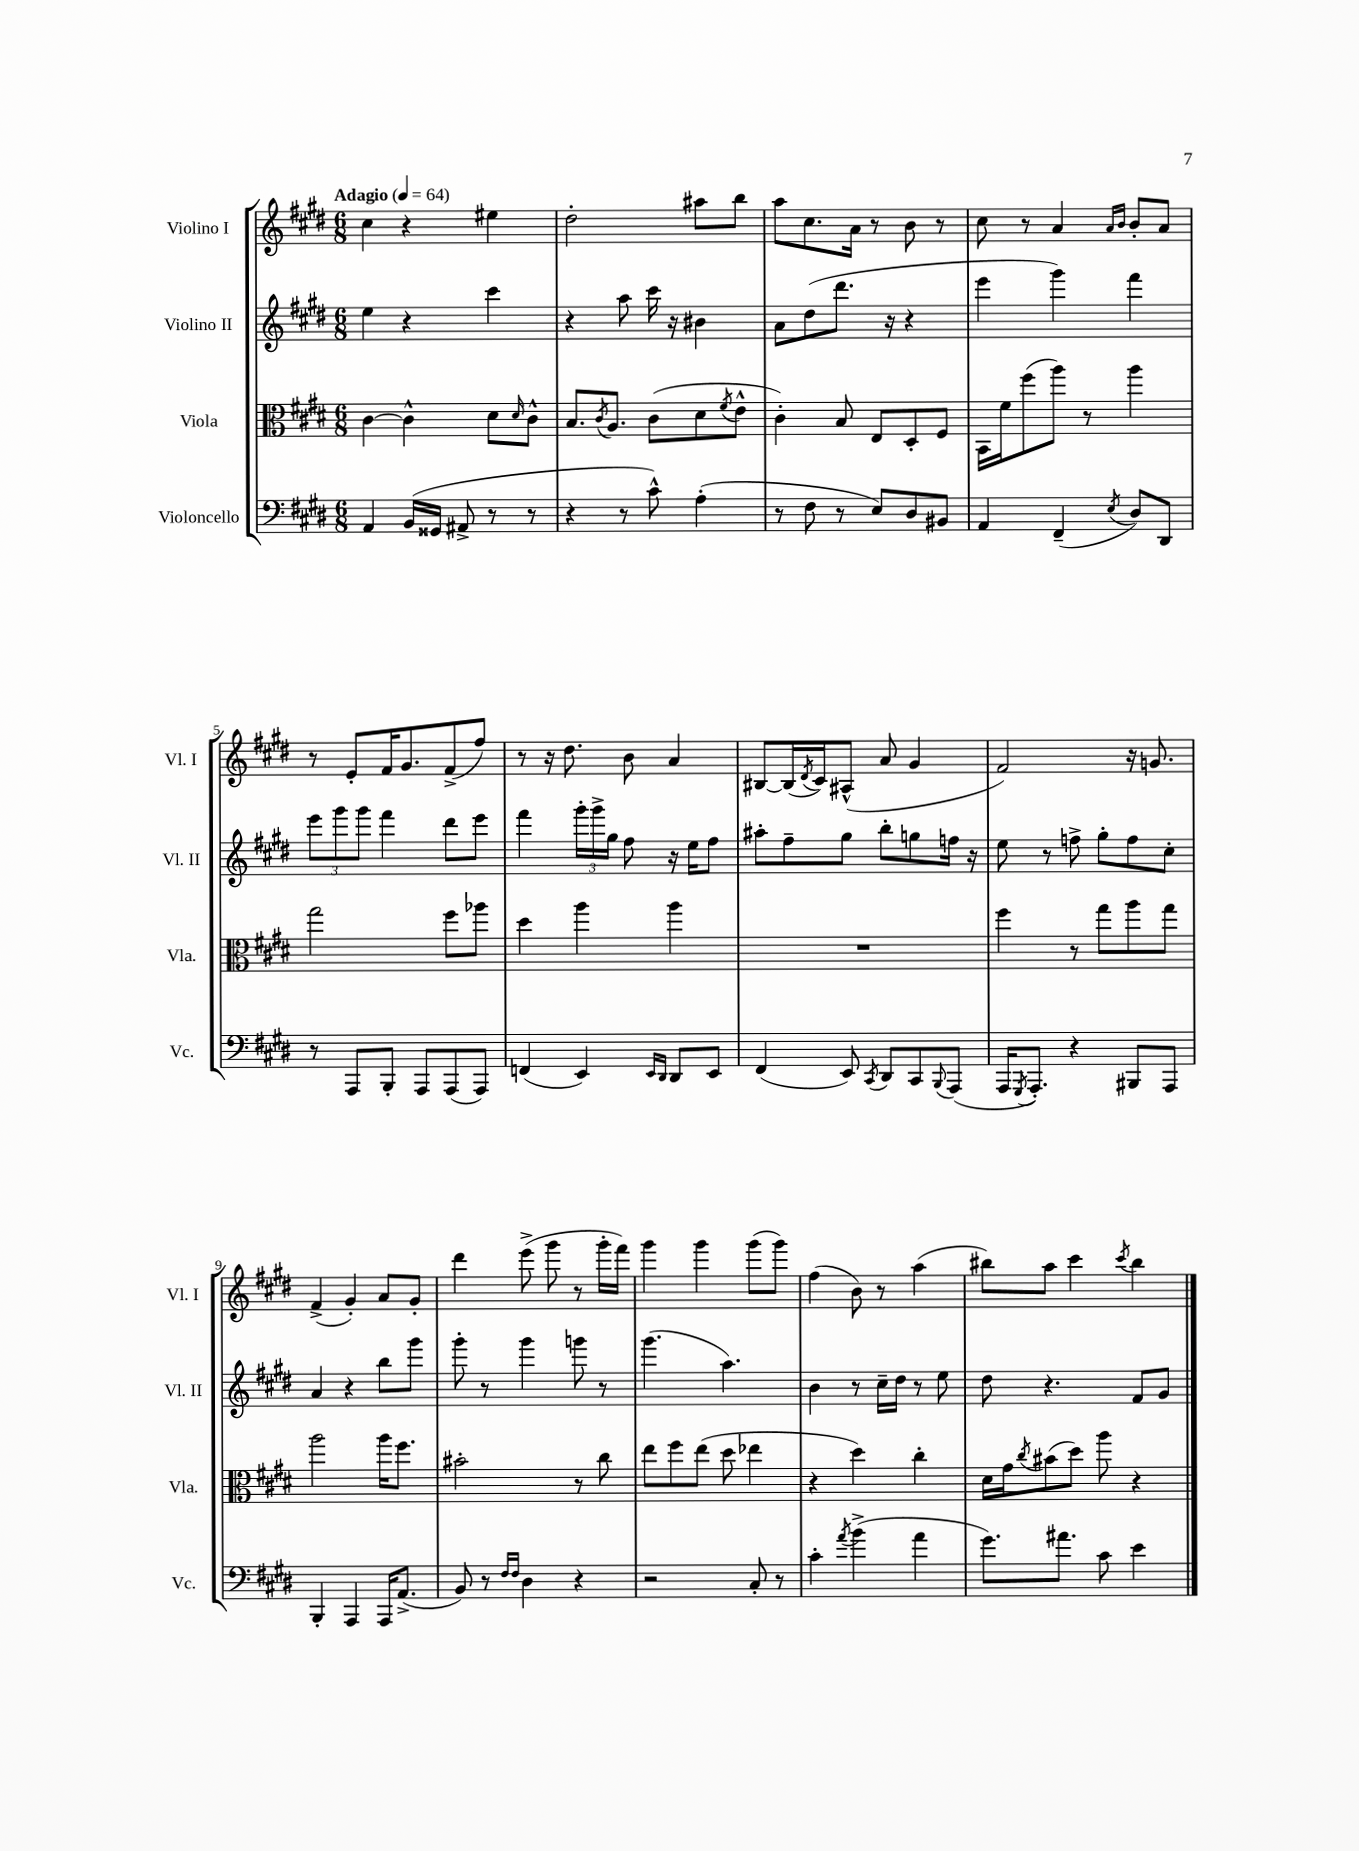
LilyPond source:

<<
\new StaffGroup <<
\new Staff = "s0" \with { instrumentName = "Violino I" shortInstrumentName = "Vl. I" } {
    \clef treble \key e \major \numericTimeSignature \time 6/8 \tempo "Adagio" 4 = 64
    cis''4 r4 eis''4 |
    dis''2-. ais''8 b''8 |
    a''8 cis''8. a'16 r8 b'8 r8 |
    cis''8 r8 a'4 \grace { a'16 b'16 } b'8-. a'8 |
    r8 e'8-. fis'16 gis'8. fis'8->( fis''8) |
    r8 r16 dis''8. b'8 a'4 |
    bis8~ bis16( \acciaccatura { dis'8 } cis'16) ais8-^( a'8 gis'4 |
    fis'2) r16 g'8. |
    fis'4->( gis'4-.) a'8 gis'8-. |
    dis'''4 e'''8->( gis'''8 r8 gis'''16-. fis'''16) |
    gis'''4 gis'''4 gis'''8( gis'''8) |
    fis''4( b'8) r8 a''4( |
    bis''8) a''8 cis'''4 \acciaccatura { cis'''8 } bis''4 \bar "|." |
}
\new Staff = "s1" \with { instrumentName = "Violino II" shortInstrumentName = "Vl. II" } {
    \clef treble \key e \major \numericTimeSignature \time 6/8
    e''4 r4 cis'''4 |
    r4 a''8 cis'''16 r16 bis'4 |
    a'8 dis''8( dis'''8. r16 r4 |
    e'''4 gis'''4) fis'''4 |
    \tuplet 3/2 { e'''8 gis'''8 gis'''8 } fis'''4 dis'''8 e'''8 |
    fis'''4 \tuplet 3/2 { gis'''16-. gis'''16-> gis''16 } fis''8 r16 e''16 fis''8 |
    ais''8-. fis''8-- gis''8 b''8-. g''8 f''16 r16 |
    e''8 r8 f''8-> gis''8-. f''8 cis''8-. |
    a'4 r4 b''8 gis'''8 |
    gis'''8-. r8 gis'''4 g'''8 r8 |
    gis'''4.( a''4.) |
    b'4 r8 cis''16-- dis''16 r8 e''8 |
    dis''8 r4. fis'8 gis'8 \bar "|." |
}
\new Staff = "s2" \with { instrumentName = "Viola" shortInstrumentName = "Vla." } {
    \clef alto \key e \major \numericTimeSignature \time 6/8
    cis'4~ cis'4-^ dis'8 \grace { dis'16 } cis'8-^ |
    b8. \acciaccatura { cis'8 } a8. cis'8( dis'8 \acciaccatura { fis'8 } e'8-^ |
    cis'4-.) b8 e8 dis8-. fis8 |
    b,16 fis'16 fis''8( a''8) r8 a''4 |
    gis''2 fis''8 aes''8 |
    dis''4 a''4 a''4 |
    R2. |
    fis''4 r8 gis''8 a''8 gis''8 |
    a''2 a''16 fis''8. |
    bis'2-. r8 cis''8 |
    e''8 fis''8 e''8( dis''8 ees''4 |
    r4 dis''4) cis''4-. |
    dis'16 gis'16 \acciaccatura { cis''8 } bis'8( dis''8) a''8 r4 \bar "|." |
}
\new Staff = "s3" \with { instrumentName = "Violoncello" shortInstrumentName = "Vc." } {
    \clef bass \key e \major \numericTimeSignature \time 6/8
    a,4 b,16( gisis,16 ais,8-> r8 r8 |
    r4 r8 cis'8-^) a4-.( |
    r8 fis8 r8 e8) dis8 bis,8 |
    a,4 fis,4--( \acciaccatura { e8 } dis8) dis,8 |
    r8 a,,8 b,,8-. a,,8 a,,8( a,,8) |
    f,4( e,4) \grace { e,16 dis,16 } dis,8 e,8 |
    fis,4( e,8) \acciaccatura { cis,8 } dis,8 cis,8 \appoggiatura { b,,8 } a,,8( |
    a,,16 \acciaccatura { gis,,8 } a,,8.-.) r4 bis,,8 a,,8 |
    b,,4-. a,,4 a,,16 a,8.->( |
    b,8) r8 \grace { fis16 fis16 } dis4 r4 |
    r2 cis8-. r8 |
    cis'4-. \acciaccatura { a'8 } b'4->( a'4 |
    gis'8.) ais'8. cis'8 e'4 \bar "|." |
}
>>
>>
